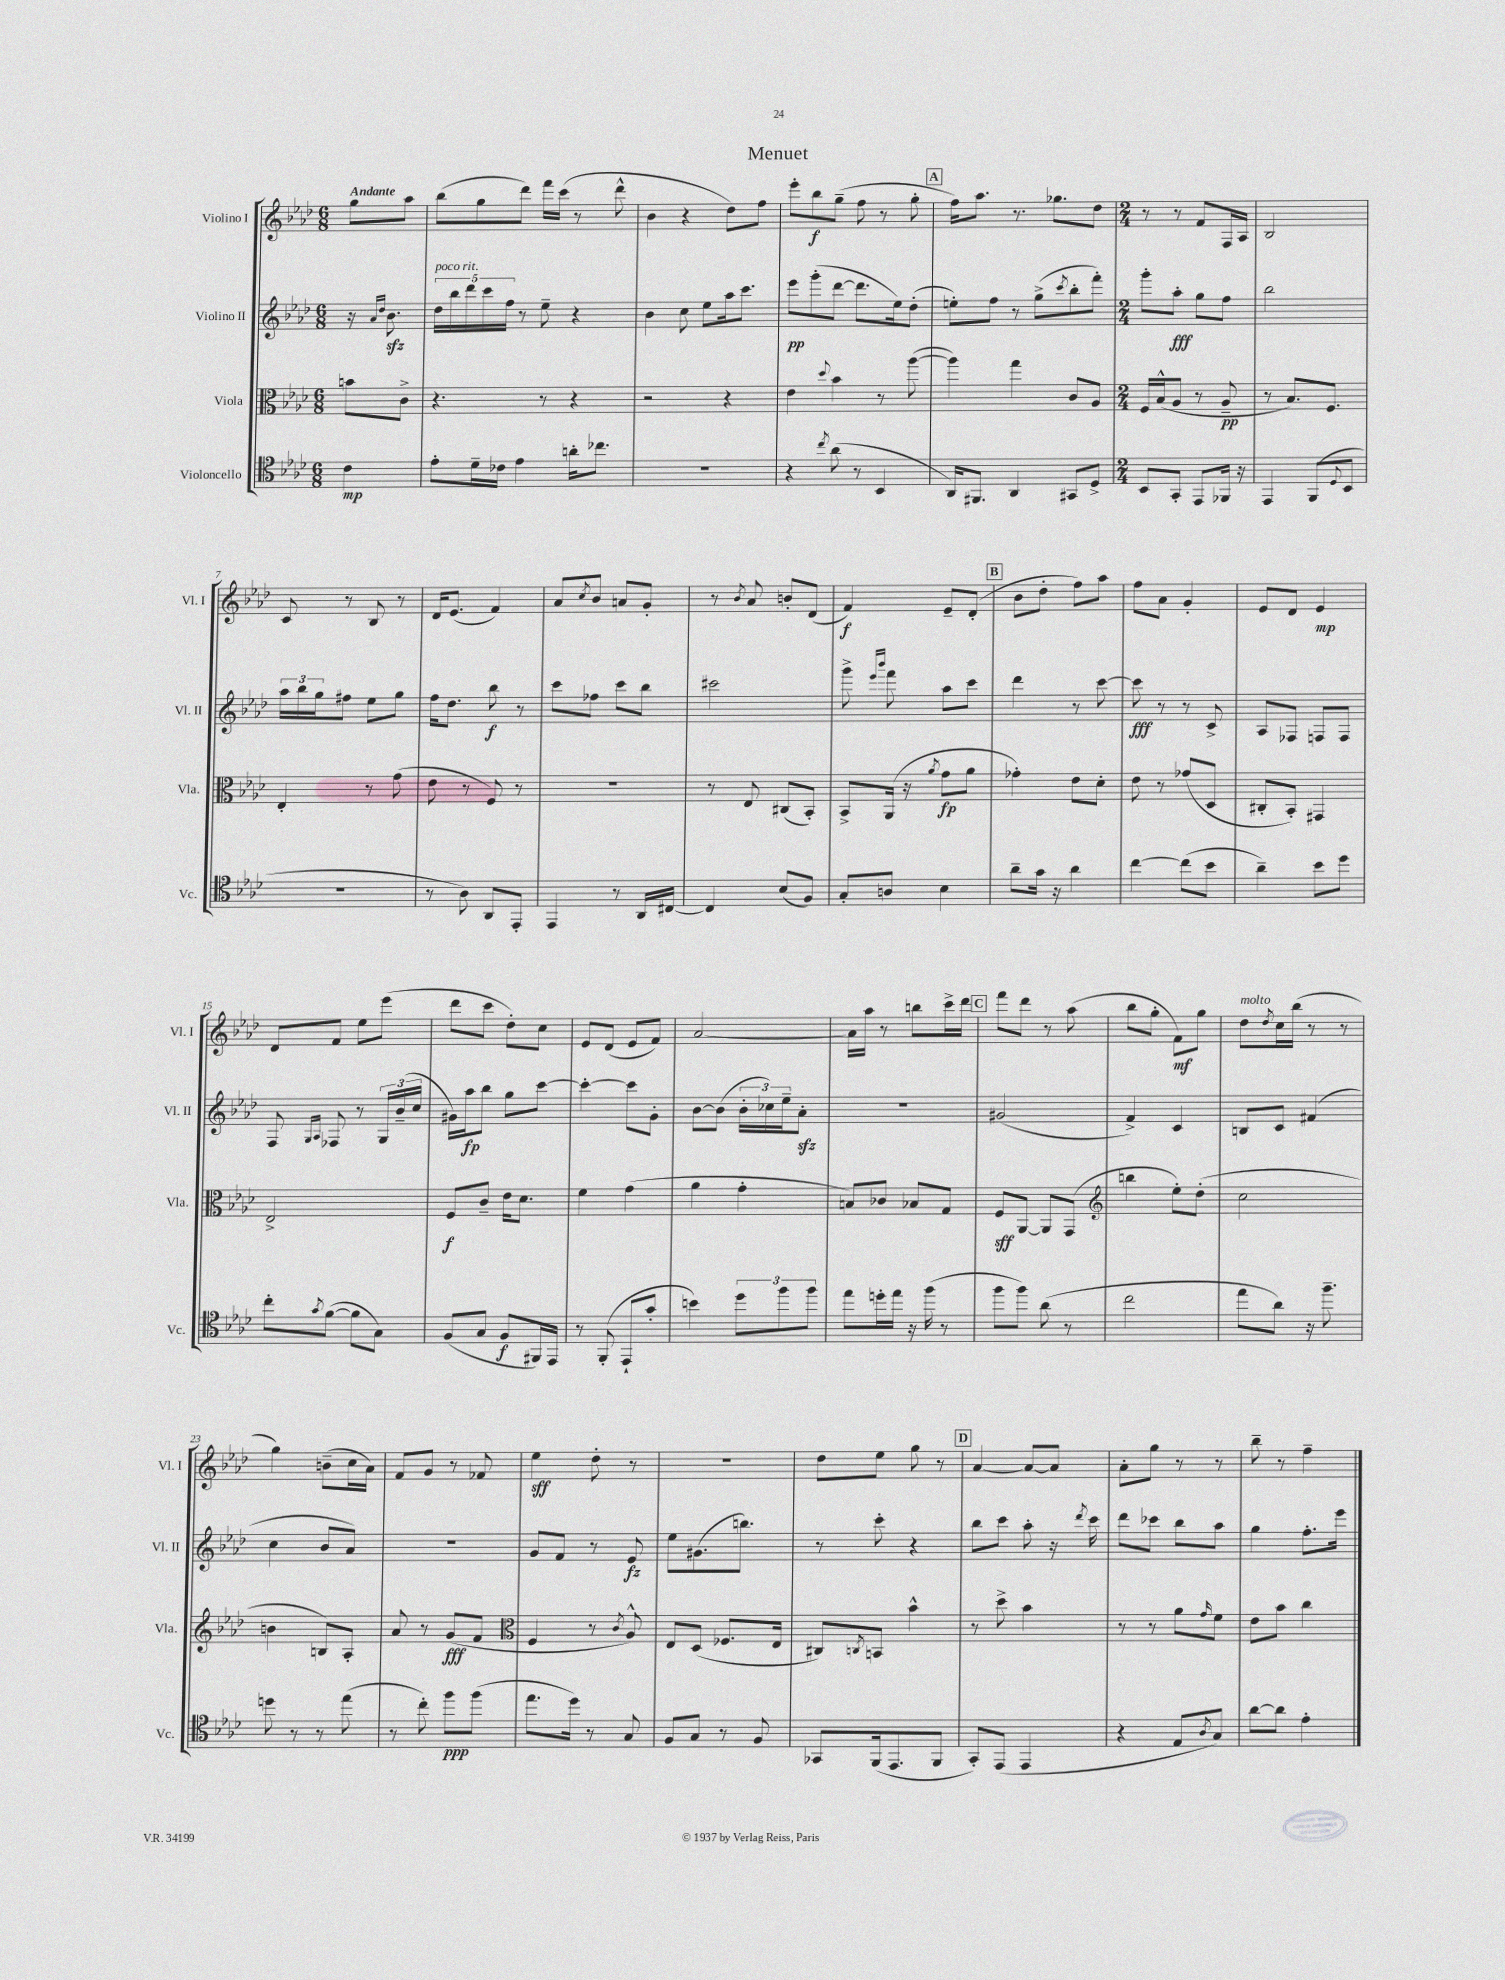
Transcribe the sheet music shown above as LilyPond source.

\header { title = "Menuet" }
<<
\new StaffGroup <<
\new Staff = "s0" \with { instrumentName = "Violino I" shortInstrumentName = "Vl. I" } {
    \clef treble \key aes \major \numericTimeSignature \time 6/8 \partial 4 \tempo "Andante"
    g''8 aes''8 |
    bes''8( g''8 des'''8) f'''16 c'''16( r8 des'''8-^ |
    bes'4 r4 des''8) f''8 |
    ees'''8-. bes''8\f g''8--( f''8 r8 g''8-. |
    \mark \markup { \box "A" } f''16) aes''8. r8. ges''8. des''8 |
    \numericTimeSignature \time 2/4 r8 r8 f'8 f16 aes16 |
    bes2 |
    c'8 r8 bes8 r8 |
    des'16 ees'8.( f'4) |
    aes'8 \acciaccatura { c''8 } bes'8 a'8 g'8-. |
    r8 \acciaccatura { bes'8 } aes'8 b'8-. des'8( |
    f'4\f) ees'8-- des'8-.( |
    \mark \markup { \box "B" } bes'8 des''8-. f''8) aes''8 |
    f''8 aes'8 g'4-. |
    ees'8 des'8 ees'4\mp |
    des'8 f'8 ees''8 ees'''8( |
    des'''8 c'''8 des''8-.) c''8 |
    ees'8 des'8( ees'8 f'8) |
    aes'2~ |
    aes'16 aes''16 r8 b''8 c'''16-> des'''16 |
    \mark \markup { \box "C" } f'''8 des'''8 r8 aes''8( |
    bes''8 g''8-. f'8\mf) g''8 |
    des''8^\markup { \italic "molto" } \acciaccatura { des''8 } c''16 bes''16( r8 r8 |
    g''4) b'8--( c''16 aes'16) |
    f'8 g'8 r8 fes'8 |
    ees''4\sff des''8-. r8 |
    R2 |
    des''8 ees''8 g''8 r8 |
    \mark \markup { \box "D" } aes'4~ aes'8~ aes'8 |
    aes'8-. g''8 r8 r8 |
    bes''8-- r8 f''4-- \bar "|." |
}
\new Staff = "s1" \with { instrumentName = "Violino II" shortInstrumentName = "Vl. II" } {
    \clef treble \key aes \major \numericTimeSignature \time 6/8 \partial 4
    r16 \grace { aes'16 des''16 } bes'8.\sfz |
    \tuplet 5/4 { des''16^\markup { \italic "poco rit." } bes''16 des'''16 c'''16 f''16 } r8 ees''8-- r4 |
    bes'4 c''8 ees''8 aes''16 c'''8. |
    ees'''8\pp g'''8-.( des'''8~ des'''8. ees''16) des''8-.( |
    \mark \markup { \box "A" } e''8-.) f''8 r8 g''8->( \acciaccatura { c'''8 } bes''8-. f'''8-.) |
    \numericTimeSignature \time 2/4 g'''8-. aes''8-.\fff g''8 f''8 |
    bes''2 |
    \tuplet 3/2 { aes''16 bes''16 g''16 } fis''8 ees''8 g''8 |
    f''16 des''8. bes''8\f r8 |
    c'''8 fes''8 c'''8 bes''8 |
    cis'''2 |
    g'''8-> \grace { ees'''16 bes'''16 } f'''8 aes''8 c'''8 |
    \mark \markup { \box "B" } des'''4 r8 c'''8~ |
    c'''8\fff r8 r8 c'8-> |
    aes8 fes8 f8 f8 |
    f8 \grace { g16 aes16 } fes8 r8 \tuplet 3/2 { g16 bes'16--( c''16 } |
    gis'16) aes''16\fp bes''8 g''8 c'''8~ |
    c'''4~-. c'''8 g'8-. |
    bes'8~ bes'8( \tuplet 3/2 { bes'16-. ces''16) ees''16-- } aes'8-.\sfz |
    R2 |
    \mark \markup { \box "C" } gis'2( |
    f'4->) c'4 |
    b8 c'8 fis'4( |
    c''4 bes'8 aes'8) |
    R2 |
    g'8 f'8 r8 ees'8\fz |
    ees''8 gis'8.( b''8.) |
    r8 c'''8-. r4 |
    \mark \markup { \box "D" } bes''8 c'''8 aes''8-. r16 \acciaccatura { des'''8 } c'''16 |
    des'''8 ces'''8 bes''8 aes''8 |
    g''4 f''8.-. ees'''16 \bar "|." |
}
\new Staff = "s2" \with { instrumentName = "Viola" shortInstrumentName = "Vla." } {
    \clef alto \key aes \major \numericTimeSignature \time 6/8 \partial 4
    b'8 c'8-> |
    r4. r8 r4 |
    r2 r4 |
    ees'4 \appoggiatura { des''8 } bes'4 r8 aes''8~( |
    \mark \markup { \box "A" } aes''4) g''4 c'8 aes8 |
    \numericTimeSignature \time 2/4 f16 bes16-^( aes8 r8 aes8--\pp |
    r8 bes8.) f8. |
    ees4-. r8 g'8( |
    ees'8 r8 f8) r8 |
    R2 |
    r8 ees8 cis8( bes,8-.) |
    bes,8-> aes,16( r16 \acciaccatura { aes'8 } g'8\fp aes'8 |
    \mark \markup { \box "B" } ges'4-.) ees'8 des'8-. |
    ees'8 r8 ges'8( des8 |
    cis8-. bes,8-.) gis,4 |
    ees2-> |
    f8\f c'8-- ees'16 des'8. |
    f'4 g'4( |
    aes'4 g'4-. |
    b8) ces'8 bes8 g8 |
    \mark \markup { \box "C" } f8\sff aes,8~ aes,8 g,8( |
    \clef treble b''4 ees''8-.) des''8-.( |
    c''2 |
    b'4 b8) aes8-. |
    aes'8 r8 g'8\fff( f'8 |
    \clef alto f4 r8 \acciaccatura { c'8 } aes8-^) |
    ees8 des8( fes8. ees16 |
    cis8) \acciaccatura { c8 } b,8 bes'4-^ |
    \mark \markup { \box "D" } r8 des''8-> bes'4 |
    r8 r8 aes'8 \grace { g'16 } f'8 |
    ees'8 bes'8 c''4 \bar "|." |
}
\new Staff = "s3" \with { instrumentName = "Violoncello" shortInstrumentName = "Vc." } {
    \clef tenor \key aes \major \numericTimeSignature \time 6/8 \partial 4
    c'4\mp |
    ees'8-. des'16-- ces'16 ees'4 a'16-. ces''8. |
    R2. |
    r4 \acciaccatura { c''8 } aes'8( r8 bes,4 |
    \mark \markup { \box "A" } aes,16) fis,8. aes,4 gis,8 des8-> |
    \numericTimeSignature \time 2/4 bes,8 g,8-. ees,8 fes,16 r16 |
    ees,4 f,8( \appoggiatura { des8 } bes,8 |
    R2 |
    r8 aes8) aes,8 ees,8-. |
    ees,4 r8 aes,16 cis16~ |
    cis4 bes8( f8) |
    g8-. a8 bes4 |
    \mark \markup { \box "B" } aes'8-- g'16 r16 aes'4 |
    c''4~ c''8( bes'8 |
    aes'4--) bes'8 des''8 |
    c''8-. \acciaccatura { g'8 } f'8~( f'8 g8) |
    f8( g8 f8\f fis,16) ees,16 |
    r8 f,8-.( ees,8-! g'8-. |
    b'4) \tuplet 3/2 { des''8 f''8 f''8 } |
    ees''8 d''16-. ees''16 r16 f''16( r8 |
    \mark \markup { \box "C" } f''8 f''8) aes'8( r8 |
    c''2 |
    ees''8 aes'8) r16 f''8.-- |
    d''8 r8 r8 ees''8( |
    r8 c''8-.) f''8\ppp f''8( |
    ees''8. des''16) r8 g8 |
    f8 g8 r8 f8 |
    ges,8 f,16( ees,8. f,8 |
    \mark \markup { \box "D" } g,8-.) ees,8( ees,4 |
    r4 ees8 \acciaccatura { aes8 } g8) |
    aes'8~ aes'8 ees'4-. \bar "|." |
}
>>
>>
